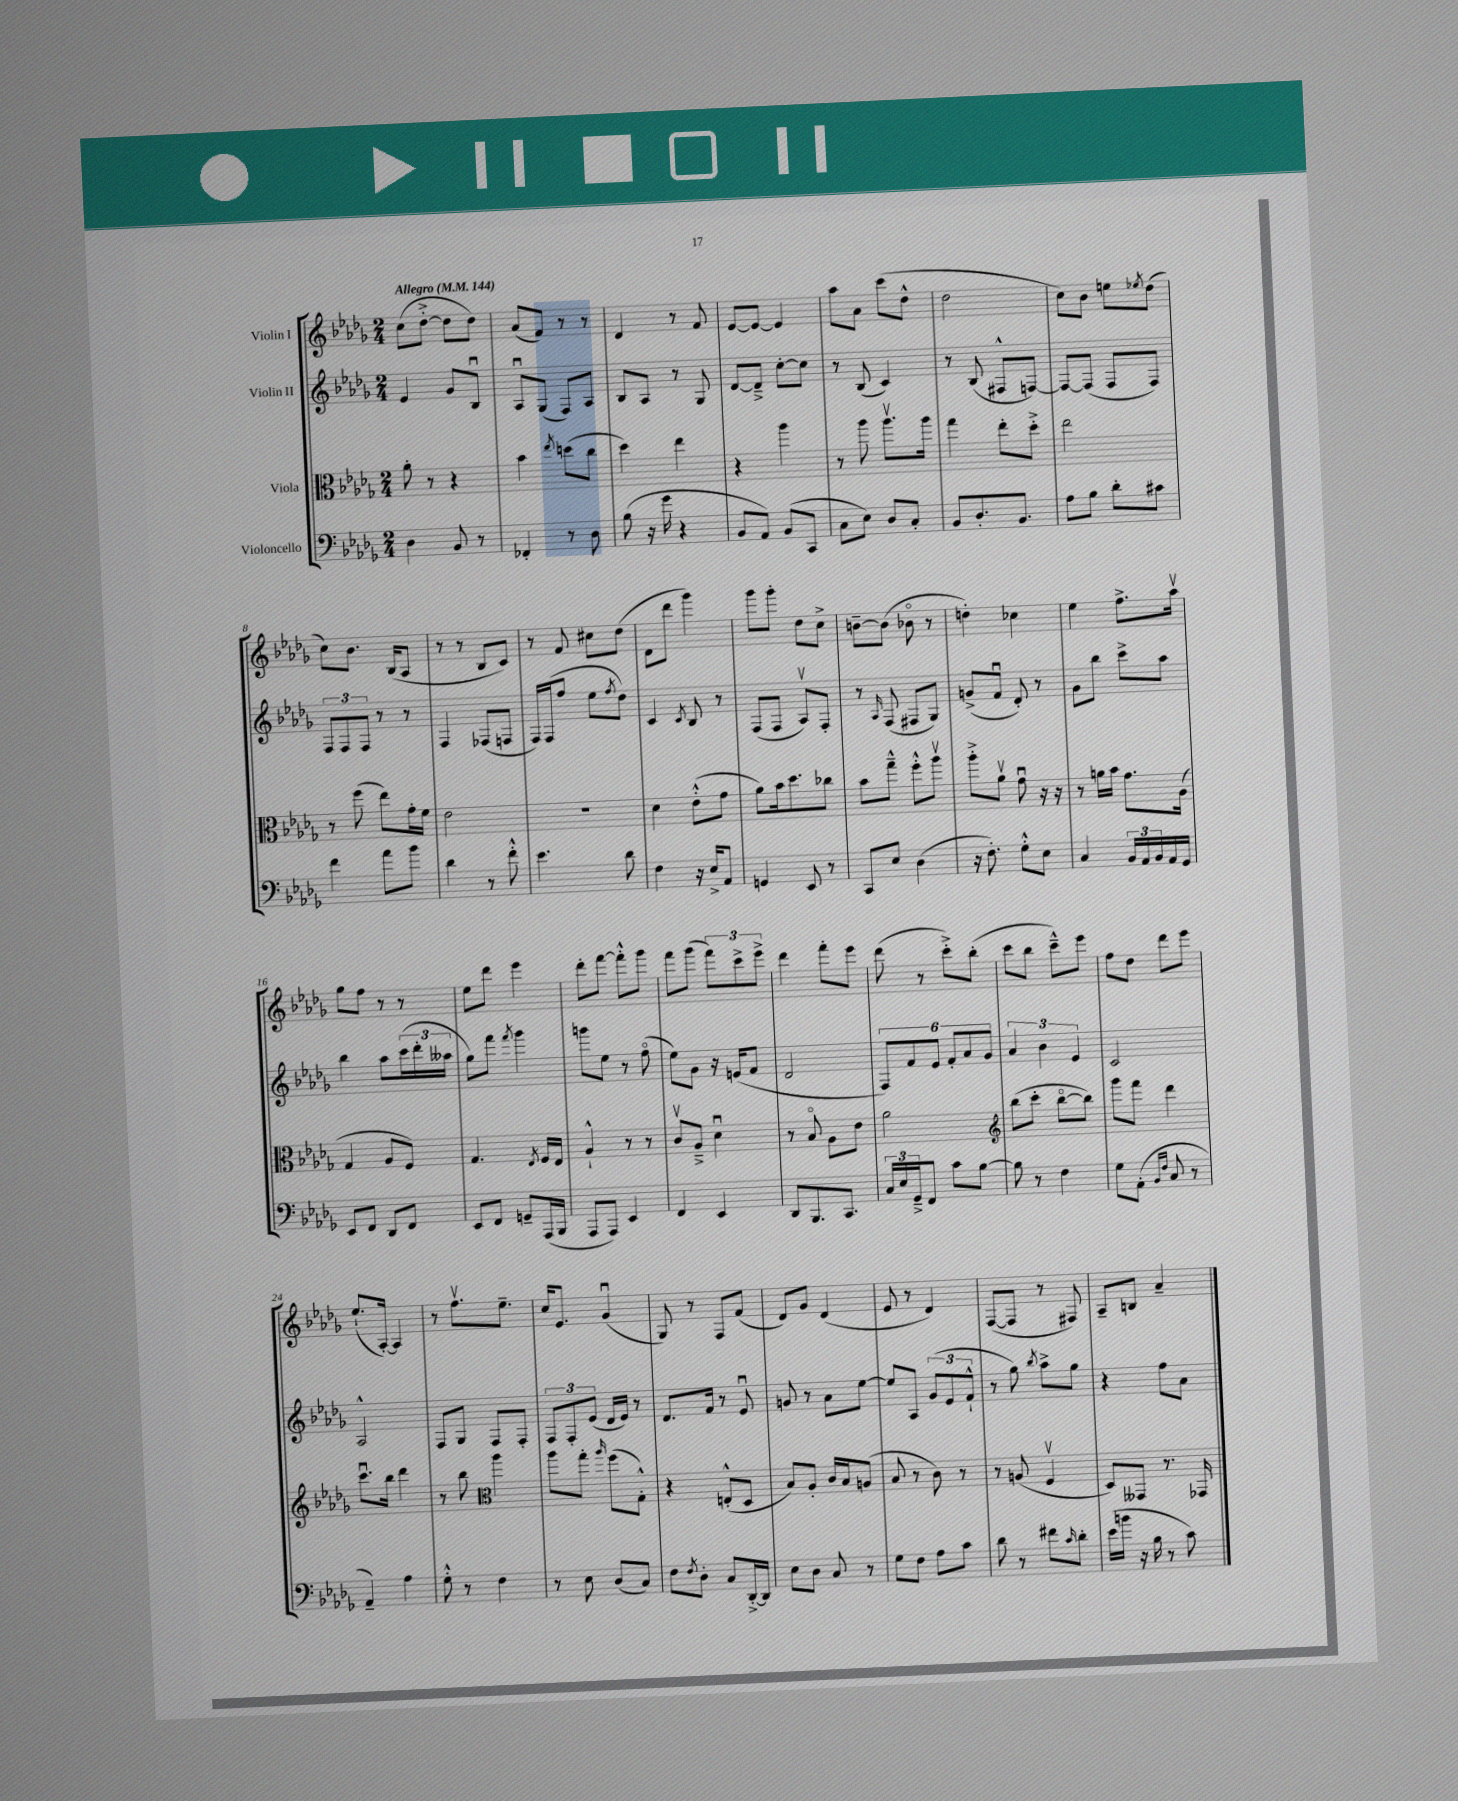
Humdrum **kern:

**kern	**kern	**kern	**kern
*part4	*part3	*part2	*part1
*staff4	*staff3	*staff2	*staff1
*I"Violoncello	*I"Viola	*I"Violin II	*I"Violin I
*clefF4	*clefC3	*clefG2	*clefG2
*k[b-e-a-d-g-]	*k[b-e-a-d-g-]	*k[b-e-a-d-g-]	*k[b-e-a-d-g-]
*M2/4	*M2/4	*M2/4	*M2/4
*MM144	*MM144	*MM144	*MM144
=1	=1	=1	=1
!	!	!	!LO:TX:a:B:t=Allegro
4D-\	8a-'\	4e-/	(8cc\L
.	8r	.	[8dd-'^\J
8BB-/	4r	8g-/L	8dd-\L]
8r	.	8B-u/J	8dd-\J)
=2	=2	=2	=2
4FF-X'/	4b-\	8A-u/L	(8a-/L
.	.	(8G-/J	8f/J)
.	8qee-/	.	.
8r	(8ddn\L	8F/L)	8r
8D-\	8cc\J	8A-/J	8r
=3	=3	=3	=3
(8B-\	4dd-\)	8B-/L	4d-/
16r	.	8A-/J	.
16g-\	.	.	.
4r	4ee-\	8r	8r
.	.	8G-/	8f/
=4	=4	=4	=4
8BB-/L	4r	[8d-/L	[8e-/L
8AA-/J)	.	8d-~^/J]	8e-/J_
(8BB-/L	4aa-\	[8cc'\L	4e-/]
8CC/J	.	8cc\J]	.
=5	=5	=5	=5
8C\L	8r	8r	8aa-\L
8E-\J)	8aa-\	(8B-/	8a-\J
8D-/L	8.aa-v\L	4c/)	(8ccc\L
8C'/J	.	.	8dd-^^\J
.	16aa-\Jk	.	.
=6	=6	=6	=6
8BB-/L	4gg-\	8r	2dd-\
8.D-'/	.	(8B-/	.
.	8ee-'\L	8F#X^^/L	.
8.BB-/J	.	.	.
.	8dd-'^\J	[8Fn/J)	.
=7	=7	=7	=7
8A-\L	2ee-\	8F/L_	8cc\L)
8B-\J	.	(8F/J]	8b-\J
8d-'\L	.	8F/L	8een\L
.	.	.	8qee-X/
8c#X\J	.	8F/J)	(8dd-\J
!!LO:LB:g=z
=8	=8	=8	=8
4f\	8r	12F/L	8cc\L)
.	.	12F/	.
.	(8ff\	.	8.b-\J
.	.	12F/J	.
8a-\L	8ee-\L)	8r	.
.	.	.	(16B-/KL
8b-\J	16g-'\L	8r	8A-/J
.	16f\JJ	.	.
=9	=9	=9	=9
4d-\	2e-\	4F/	8r
.	.	.	8r
8r	.	(8F-X/L	8B-/L
8f'^^\	.	8Fn/J	8c/J)
=10	=10	=10	=10
4.e-\	2r	16F/LL)	8r
.	.	(16F/J	.
.	.	8ff/J	8f/
.	.	8ee-\L	8cc#X\L
.	.	8qff/	.
8d-\	.	8dd-\J)	(8dd-\J
=11	=11	=11	=11
4F\	4d-\	4c/	8d-\L
.	.	.	8ddd-\J
.	.	8qc/	.
16r	(8e-'^^\L	8B-/	4ggg-\)
16E-^/KL	.	.	.
8AA-/J	8g-\J	8r	.
=12	=12	=12	=12
4GGn/	8a-\L)	(8F/L	8ggg-\L
.	16b-\k	8F/J	8ggg-'\J
.	8.dd-\	.	.
8EE-/	.	8A-v/L)	8dd-\L
8r	8cc-X\J	8F'/J	8cc^\J
=13	=13	=13	=13
8CC/L	8b-\L	8r	[8bn~\L
.	.	16qqA-/	.
8E-/J	8gg-~^^\J	(8F/	(8b\J]
(4D-\	8ff'^^\L	8F#X/L	8b-X\
.	8aa-v\J	8G-/J)	8r
=14	=14	=14	=14
16r	8aa-'^\L	(8gn^/L	4ddn'\)
8.F'\)	.	.	.
.	8a-v\J	8fu/J	.
8G-'^^\L	8g-u\	8d-'/)	4cc-X\
8E-\J	16r	8r	.
.	16r	.	.
=15	=15	=15	=15
4C/	8r	8g-\L	4ee-\
.	16an\LL	8bb-\J	.
.	16b-\JJ	.	.
24BB-/LL	8.g-\L	8ccc^\L	8.ff^\L
24AA-/	.	.	.
24BB-/	.	.	.
16AA-/	.	8aa-\J	.
16GG-/JJ	(16A-\Jk	.	16aa-v\Jk
!!LO:LB:g=z
=16	=16	=16	=16
8EE-/L	4G-/	4bb-\	8gg-\L
8FF/J	.	.	8ff\J
8DD-/L	8A-/L	8aa-\L	8r
8FF/J	8F/J)	(24ccc\L	8r
.	.	24ddd-'\	.
.	.	24aa--X\JJ	.
=17	=17	=17	=17
8EE-/L	4.G-/	8gg-\L)	8ee-\L
8FF/J	.	8fff\J	8ddd-\J
.	.	8qfff/	.
8GGn~/L	.	4ggg-\	4eee-\
.	8qE-/	.	.
(16AAA-/L	16F/LL	.	.
16BBB-/JJ	16E-/JJ	.	.
=18	=18	=18	=18
8AAA-/L	4A-`^^/	8gggn\L	8ddd-'\L
8AAA-/J)	.	8ee-\J	[8fff\J
4EE-/	8r	8r	8fff'^^\L]
.	8r	(8ff\	8ggg-\J
=19	=19	=19	=19
4FF/	8cv/L	8ee-\L)	8fff\L
.	8A-~^/J	8g-\J	(8ggg-\J
4EE-/	4d-u\	16r	12fff\L)
.	.	(16en/KL	.
.	.	.	12ccc^\
.	.	8f/J	.
.	.	.	12eee-^\J
=20	=20	=20	=20
8DD-/L	8r	2d-/	4ddd-\
8.BBB-/	8B-/	.	.
.	8A-\L	.	8fff'\L
8.CC/J	.	.	.
.	8e-\J	.	8eee-\J
=21	=21	=21	=21
24C/LL	2a-\	12F/L)	(8ddd-\
24E-/	.	.	.
24GG-~^/J	.	12f/	.
8FF/J	.	.	8r
.	.	12e-/J	.
8c\L	.	12f'/L	8ccc'^\L)
.	.	12a-/	.
[8B-\J	.	.	(8bb-'\J
.	.	12g-/J	.
=22	=22	=22	=22
*	*clefG2	*	*
8B-\]	(8bb-\L	6a-/	8ccc\L
8r	8ccc'\J	.	8bb-\J
.	.	6b-\	.
4F\	[8bb-\L	.	8ccc~^^\L)
.	.	6e-/	.
.	8bb-\J])	.	8eee-\J
=23	=23	=23	=23
8G-\L	8ggg-\L	2c/	8ff\L
(8AA-'\J	8fff\J	.	8dd-\J
16qqBB-/LL	.	.	.
16qqF/JJ	.	.	.
8C/	4ddd-\	.	8ddd-\L
8r	.	.	8eee-\J
!!LO:LB:g=z
=24	=24	=24	=24
4AA-~/)	8.cccu\L	2A-^^/	(8.ee-`/L
.	16bb-\Jk	.	[16A-'/Jk)
4A-\	4ddd-\	.	4A-/]
=25	=25	=25	=25
8G-'^^\	8r	8F/L	8r
8r	8bb-\	8G-/J	8.ffv\L
*	*clefC3	*	*
4F\	4aa-\	8F/L	.
.	.	.	8.ee-~\J
.	.	8F'/J	.
=26	=26	=26	=26
8r	8aa-\L	12F/L	16cc/KL
.	.	.	8.e-/J
.	.	12F'/	.
8E-\	8gg-'\J	.	.
.	.	(12e-/J	.
.	16qqaa-/	.	.
(8D-/L	(8ff\L	16d-/LL	(4g-u/
.	.	16e-/JJ)	.
8C/J)	8G-'^^\J)	8r	.
=27	=27	=27	=27
8F\L	4r	8.d-/L	8G-/)
8qF/	.	.	.
8D-'\J	.	.	8r
.	.	16f/Jk	.
8C/L	(8En'^^/L	8r	8F/L
[16DD-'^/L	8D-/J	8e-u/	(8f/J
16DD-/JJ]	.	.	.
=28	=28	=28	=28
8E-\L	8B-/L)	8gn/	8d-/L)
8D-\J	8A-'/J	8r	8g-/J
8C/	16c/LL	8a-\L	(4d-/
.	16B-/J	.	.
8r	(8An/J	[8ee-\J	.
=29	=29	=29	=29
8G-\L	8B-/	8ee-/L]	8e-/
8F\J	8r	8A-/J	8r
8A-\L	8c\)	(12g-/L	4d-/)
.	.	12e-/	.
8c\J	8r	.	.
.	.	12f`^^/J	.
=30	=30	=30	=30
8d-\	8r	8r	([8F/L
8r	(8An/	8gg-\)	8F/J]
.	.	8qbb-/	.
8f#X\L	4Fv/	8aa-^\L	8r
16qqc/	.	.	.
8d-'\J	.	8gg-\J	8F#X/)
=31	=31	=31	=31
(16e-\LL	8D-/L)	4r	8A-~/L
16bn\JJ	.	.	.
16r	8GG--X/J	.	8Bn/J
16B-\	.	.	.
8r	8.r	8ff\L	4a-~/
8c\)	.	8a-\J	.
.	16GG-X/	.	.
==	==	==	==
*-	*-	*-	*-
